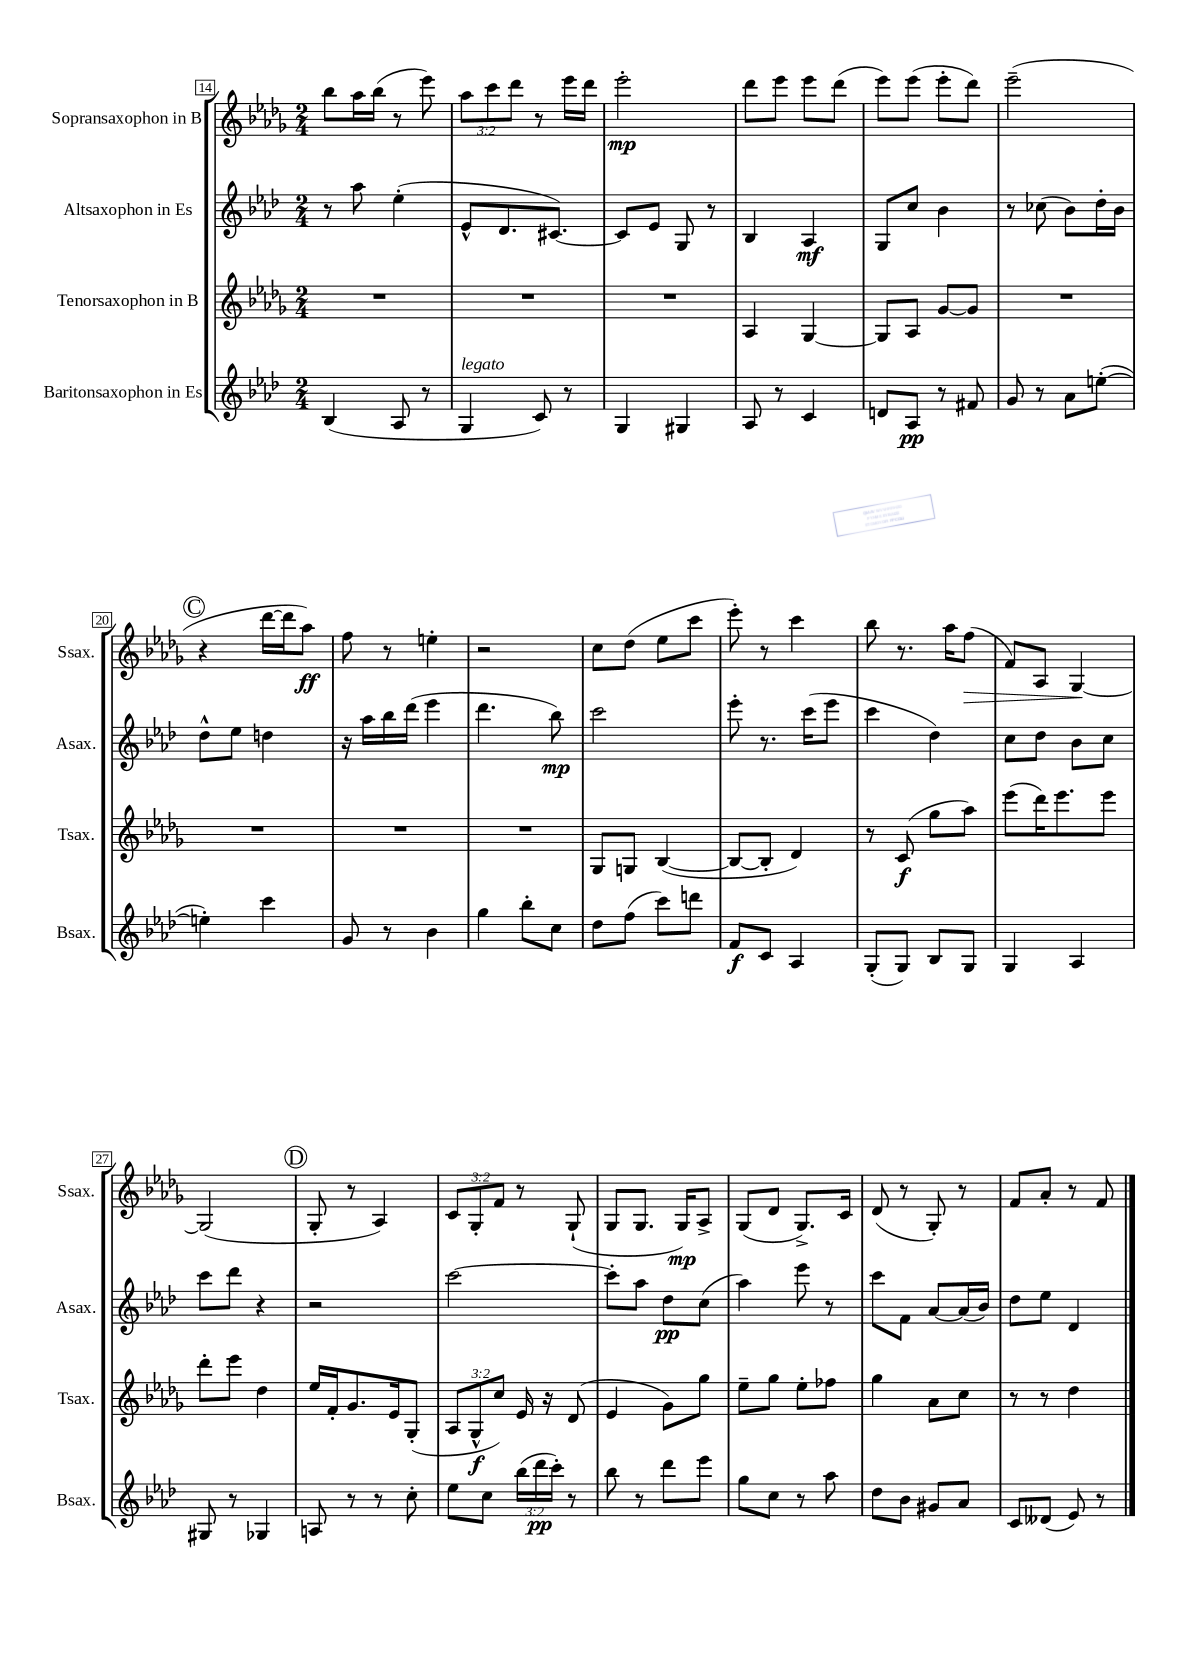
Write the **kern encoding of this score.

**kern	**kern	**kern	**kern
*staff4	*staff3	*staff2	*staff1
*clefG2	*clefG2	*clefG2	*clefG2
*k[b-e-a-d-]	*k[b-e-a-d-g-]	*k[b-e-a-d-]	*k[b-e-a-d-g-]
*M2/4	*M2/4	*M2/4	*M2/4
(4B-	2r	8r	8bb-
.	.	8aa-	16aa-
.	.	.	(16bb-
8A-	.	(4ee-'	8r
8r	.	.	8eee-)
=	=	=	=
4G	2r	8e-^^	12aa-
.	.	.	12ccc
.	.	8.d-	.
.	.	.	12ddd-
8c)	.	.	8r
.	.	[8.c#)	.
8r	.	.	16eee-
.	.	.	16ddd-
=	=	=	=
4G	2r	8c#]	2eee-'
.	.	8e-	.
4G#	.	8G	.
.	.	8r	.
=	=	=	=
8A-	4A-	4B-	8ddd-
8r	.	.	8eee-
4c	[4G-	4A-	8eee-
.	.	.	(8ddd-
=	=	=	=
8d	8G-]	8G	8eee-)
8A-	8A-	8cc	(8eee-
8r	[8g-	4b-	8eee-'
8f#	8g-]	.	8ddd-)
=	=	=	=
8g	2r	8r	(2eee-~
8r	.	(8cc-	.
8a-	.	8b-)	.
([8ee'	.	16dd-'	.
.	.	16b-	.
=	=	=	=
4ee'])	2r	8dd-^^	4r
.	.	8ee-	.
4ccc	.	4dd	[16ddd-
.	.	.	16ddd-]
.	.	.	8aa-)
=	=	=	=
8g	2r	16r	8ff
.	.	16aa-	.
8r	.	16bb-	8r
.	.	(16ddd-	.
4b-	.	4eee-	4ee'
=	=	=	=
4gg	2r	4.ddd-	2r
8bb-'	.	.	.
8cc	.	8bb-)	.
=	=	=	=
8dd-	8G-	2ccc	8cc
(8ff	8G	.	(8dd-
8ccc)	([4B-	.	8ee-
8ddd	.	.	8ccc
=	=	=	=
8f	8B-_	8eee-'	8eee-')
8c	8B-']	8.r	8r
4A-	4d-)	.	4ccc
.	.	(16ccc	.
.	.	8eee-	.
=	=	=	=
(8G'	8r	4ccc	8bb-
8G)	(8c	.	8.r
8B-	8gg-	4dd-)	.
.	.	.	16aa-
8G	8aa-)	.	(8ff
=	=	=	=
4G	(8eee-	8cc	8f)
.	16ddd-)	8dd-	8A-
.	8.eee-	.	.
4A-	.	8b-	[4G-
.	8eee-	8cc	.
=	=	=	=
8G#	8ddd-'	8ccc	(2G-]
8r	8eee-	8ddd-	.
4G-	4dd-	4r	.
=	=	=	=
8A	16ee-	2r	8G-'
.	16f'	.	.
8r	8.g-	.	8r
8r	.	.	4A-)
.	16e-	.	.
8cc'	(8G-'	.	.
=	=	=	=
8ee-	12A-	[2ccc	12c
.	12G-^^	.	12G-'
8cc	.	.	.
.	12cc)	.	12f
(24bb-	16e-	.	8r
24ddd-	.	.	.
.	16r	.	.
24ccc')	.	.	.
8r	(8d-	.	(8G-`
=	=	=	=
8bb-	4e-	8ccc']	8G-
8r	.	8aa-	8.G-
8ddd-	8g-)	8dd-	.
.	.	.	16G-)
8eee-	8gg-	(8cc	8A-^
=	=	=	=
8gg	8ee-~	4aa-)	(8G-
8cc	8gg-	.	8d-
8r	8ee-'	8eee-	8.G-^)
8aa-	8ff-	8r	.
.	.	.	16c
=	=	=	=
8dd-	4gg-	8ccc	(8d-
8b-	.	8f	8r
8g#	8a-	[8a-	8G-')
8a-	8cc	(16a-]	8r
.	.	16b-)	.
=	=	=	=
8c	8r	8dd-	8f
(8d--	8r	8ee-	8a-'
8e-)	4dd-	4d-	8r
8r	.	.	8f
==	==	==	==
*-	*-	*-	*-
